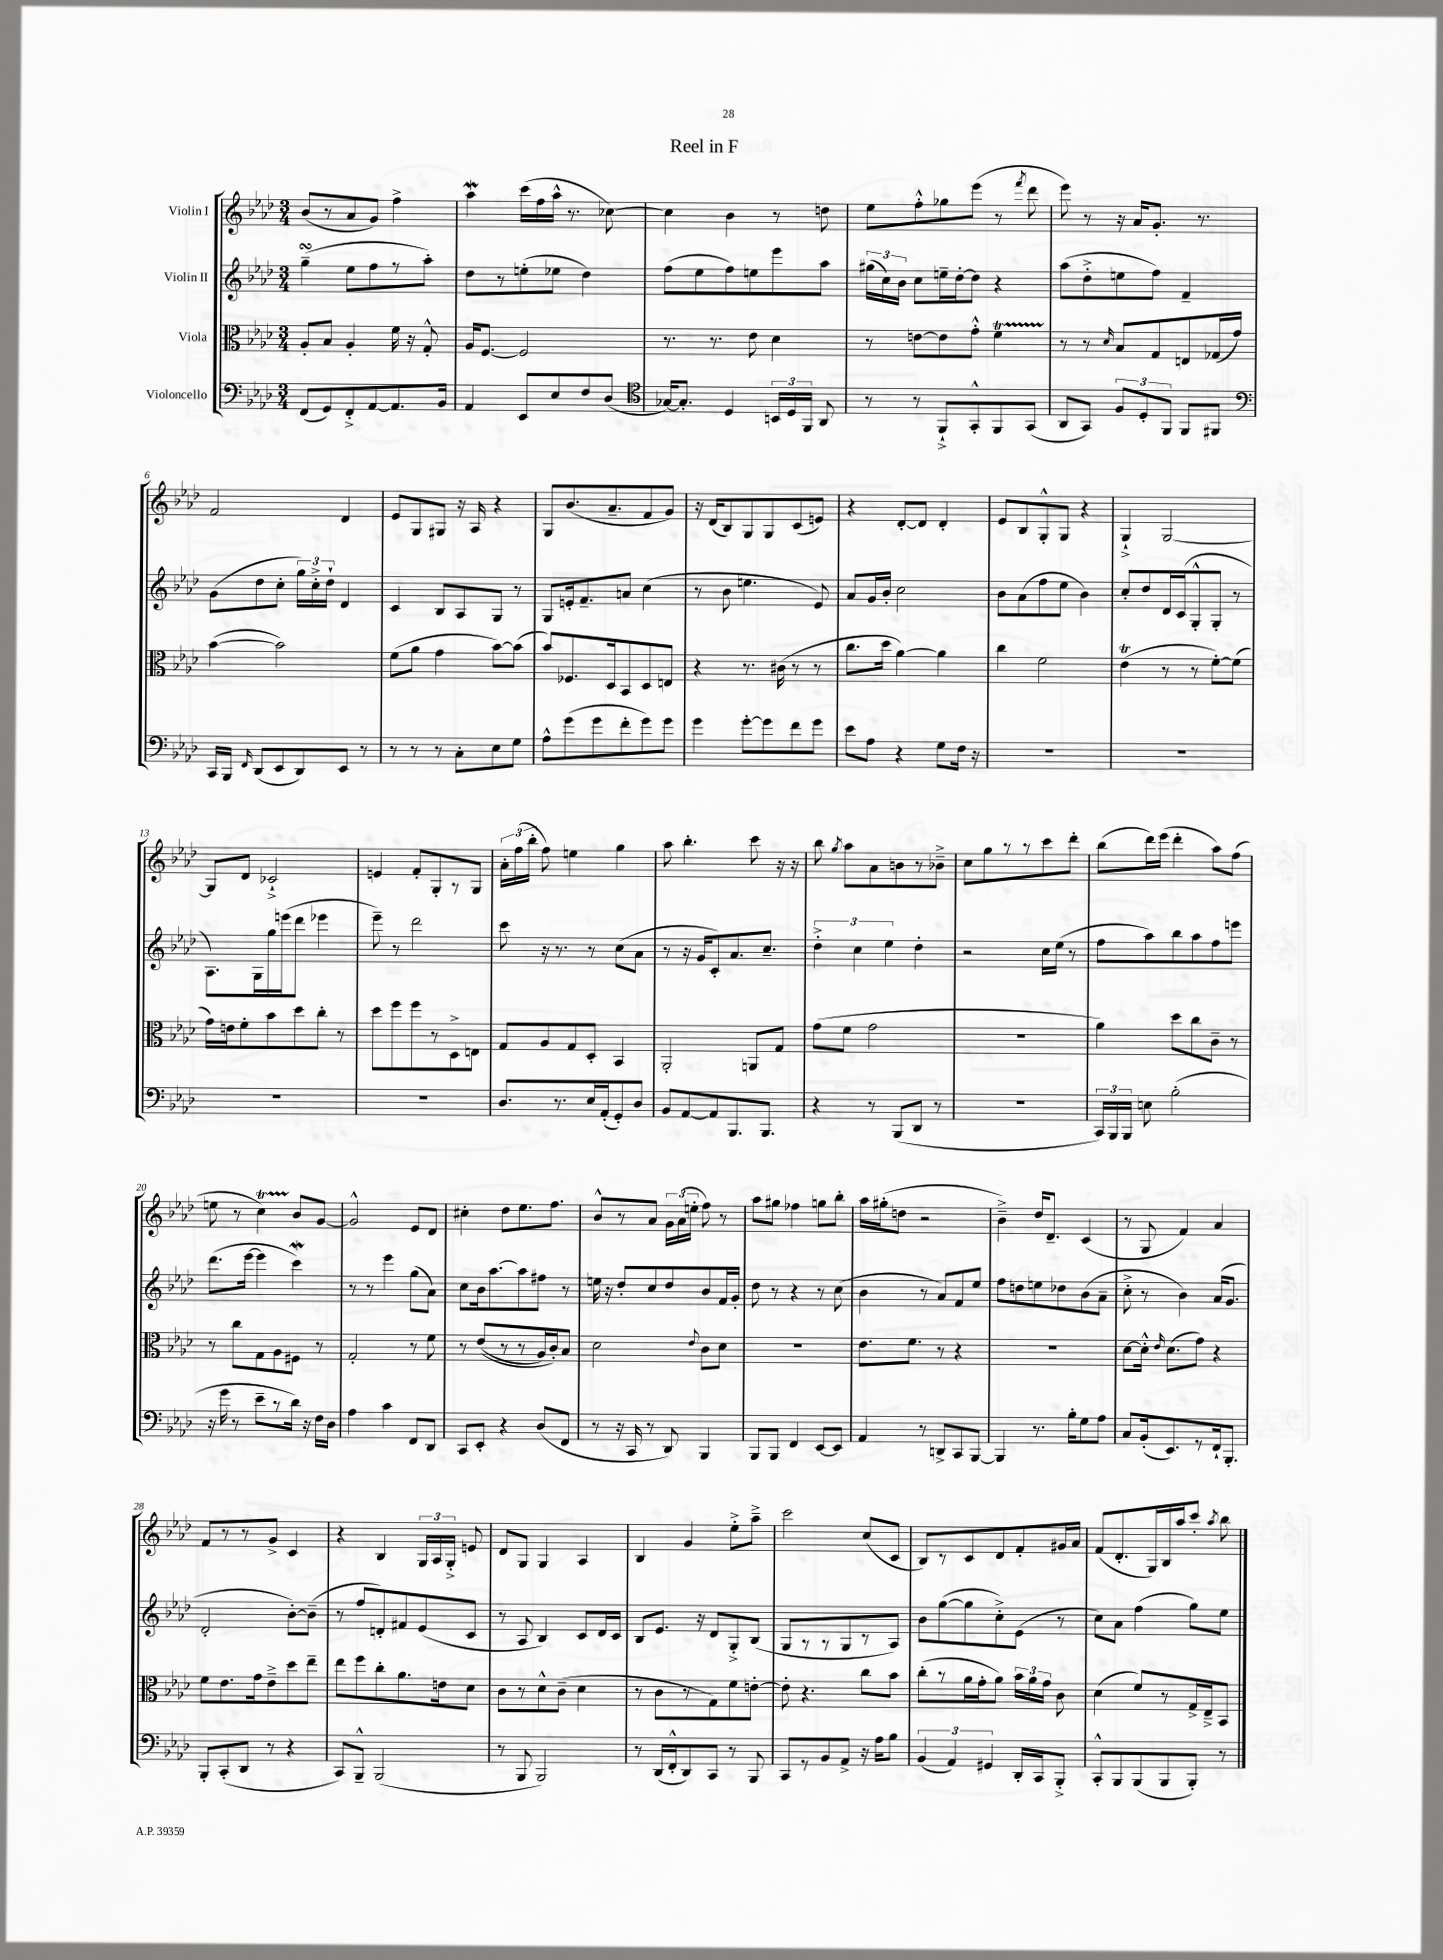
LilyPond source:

\header { title = "Reel in F" }
<<
\new StaffGroup <<
\new Staff = "s0" \with { instrumentName = "Violin I" } {
    \clef treble \key aes \major \numericTimeSignature \time 3/4
    \autoBeamOff bes'8[( r8 aes'8 g'8]) f''4-> |
    aes''4\mordent c'''16[( f''16 aes''16]-^ r8. ces''8~) |
    ces''4 bes'4 r8 d''8 |
    ees''8[ f''8-.-^ ges''8 ees'''8]( r8 \acciaccatura { f'''8 } des'''8 |
    ees'''8) r8 r16 aes'16[ g'8.]-. r8. |
    f'2 des'4 |
    ees'8[ g8 gis8] r16 aes16 r4 |
    g8[ bes'8.( aes'8.-- f'8 g'8]) |
    r16 des'16[( bes8) g8 g8 c'8( e'8]) |
    r4 des'8[~-. des'8] des'4-. |
    ees'8[ bes8 g8-.-^ g8] r4 |
    g4-!-> g2~ |
    g8[ des'8] ces'2-!-> |
    e'4 f'8[-. g8-. r8 g8] |
    \tuplet 3/2 { aes'16[-. f''16( bes''16]-. } f''8) e''4 g''4 |
    aes''8 bes''4.-. c'''8 r16 r16 |
    bes''8 \acciaccatura { g''8 } aes''8[ aes'8 b'8 r8 bes'8]---> |
    c''8[ g''8 r8 r8 c'''8 des'''8]-. |
    bes''8[( des'''16) ees'''16]( des'''4-. aes''8[) f''8]( |
    e''8 r8 c''4\startTrillSpan) bes'8[\stopTrillSpan g'8]~ |
    g'2-^ ees'8[ des'8] |
    cis''4-. des''8[ ees''8. f''8.] |
    bes'8[-^ r8 aes'8] \tuplet 3/2 { g'16[ aes'16( e''16]-. } f''8) r8 |
    aes''8[ gis''8] fes''4 g''8[ bes''8]-. |
    aes''16[ gis''16-.( d''8] r2 |
    bes'4--->) des''16[ des'8.]-- c'4( |
    r8 g8 f'4) aes'4 |
    f'8[ r8 r8 g'8]-> c'4 |
    r4 bes4 \tuplet 3/2 { g16[ aes16 g16]-.-> } e'8 |
    des'8[ g8] g4 aes4 |
    bes4 g'4 ees''8[-.-> aes''8]---> |
    c'''2 c''8[( c'8] |
    bes8[) r8 c'8 des'8 f'8-. gis'16 aes'16] |
    f'8[( des'8.-. g16) bes16 aes''16 c'''8]-. \acciaccatura { aes''8 } bes''8 \bar "|." |
}
\new Staff = "s1" \with { instrumentName = "Violin II" } {
    \clef treble \key aes \major \numericTimeSignature \time 3/4
    \autoBeamOff g''4--\turn( ees''8[ f''8 r8 aes''8]-.) |
    des''8[ r8 e''8-.( ees''8] des''4) |
    f''8[( ees''8 f''8) e''8 ees'''8 aes''8] |
    \tuplet 3/2 { gis''16[( c''16) bes'16] } c''8[ e''16-- des''16~-. des''8] r4 |
    aes''8[( des''8-.-> e''8 f''8]) f'4-- |
    g'8[( des''8 c''8]-. \tuplet 3/2 { g''16[) c''16-.-> des''16]-! } des'4 |
    c'4 bes8[ aes8 g8] r8 |
    g8[ e'16-. f'8.-- a'8] c''4( |
    r8 bes'8 e''4. ees'8) |
    aes'8[ g'16 bes'16]-. c''2 |
    bes'8[ aes'8( f''8 ees''8] bes'4) |
    c''8[-. des''8 des'16 c'16( g8-.-^ g8]-. r8 |
    aes8.[) g16 g''16 e'''16( des'''8] ees'''4 |
    ees'''8--) r8 des'''2 |
    c'''8 r16 r8. r8 c''8[( aes'8] |
    r8 r16 g'16[ c'8-.) aes'8. c''8.]-- |
    \tuplet 3/2 { des''4-.-> c''4 ees''4 } des''4-. |
    r2 c''16[ ees''16]( r8 |
    f''8[ aes''8) bes''8 aes''8 f''8 e'''8] |
    des'''8.[( ees'''16]~ ees'''4 c'''4\mordent) |
    r8 r8 ees'''4 g''8[( aes'8]) |
    c''8[ bes'16 aes''8.~ aes''8 fis''8] r8 |
    e''16 r16 des''8[-. c''8 des''8 bes'8 f'16 g'16]-. |
    des''8 r8 r4 r8 c''8( |
    bes'4 r8 aes'8[) f'8 ees''8] |
    f''8[ d''8 e''8 des''8 bes'8( aes'8]-- |
    c''8-.-> r8 bes'4) aes'16[( g'8.] |
    des'2-. bes'8[~-.) bes'8]--( |
    r8 f''8[ d'8-.) fis'8 ees'8( c'8] |
    r8 aes8 bes4) c'8[ des'16 c'16] |
    bes8[ ees'8.] r16 des'8[ g8-.-> bes8]( |
    g8[ r8 r8 g8 r8 aes8]) |
    bes'8[ g''8~( g''8 c''8-.->) ees'8]( r8 |
    c''8[) aes'8] f''4( g''8[) ees''8] \bar "|." |
}
\new Staff = "s2" \with { instrumentName = "Viola" } {
    \clef alto \key aes \major \numericTimeSignature \time 3/4
    \autoBeamOff aes8[-. bes8] aes4-. f'16 r16 g8-.-^ |
    aes16[ f8.]~ f2 |
    r8. r8. ees'8 des'4 |
    r8 e'8[~ e'8 g'8]-.-^ f'4\startTrillSpan |
    r8\stopTrillSpan r8 \grace { des'16 } bes8[ g8 e8 ges16( g'16]) |
    bes'4~( bes'2) |
    f'8[( aes'8] g'4 bes'8[~) bes'8]( |
    bes'8[) fes8. des16 bes,8 des8 e8] |
    r4 r8. cis'16( r8 r8 |
    c''8.[ des''16] aes'4~) aes'4 |
    c''4 f'2 |
    ees'4\trill( r8 r8 f'8[~-.) f'8]( |
    g'16[) e'16 f'8-. bes'8 des''8 c''8]-. r8 |
    des''8[ f''8 f''8 r8 des8-> e8] |
    g8[ aes8 g8 des8]-. bes,4 |
    aes,2-. a,8[ g8] |
    g'8[( f'8] g'2 |
    R2. |
    aes'4) des''8[ c''8 c'8]-- r8 |
    r8 c''8[ g8 aes8 fis8] r8 |
    g2-. r8 f'8 |
    r8 ees'8[(\( r8 r8 aes16) c'16-.\) bes8] |
    des'2 \appoggiatura { ees'8 } c'8[ des'8] |
    R2. |
    ees'8.[ f'8.] r8 r4 |
    R2. |
    des'8[~ des'16]-.-^ \grace { ees'16 } des'8.[( g'8]) r4 |
    f'8[ ees'8. g'16 ees'8---> des''8 ees''8]-- |
    ees''8[ f''8 c''8-. aes'8. e'16 des'8] |
    c'8[ r8 des'8-^ c'8]--( des'4 |
    r8 c'8[ r8 g8) f'8 e'8]~-. |
    e'8-. r4. c''8[ bes'8] |
    c''8[-.( r8 aes'16 g'16-. aes'8]) \tuplet 3/2 { bes'16[ aes'16 g'16] } c'8 |
    des'4( f'8[) r8 g16-> ees16---> bes,8] \bar "|." |
}
\new Staff = "s3" \with { instrumentName = "Violoncello" } {
    \clef bass \key aes \major \numericTimeSignature \time 3/4
    \autoBeamOff f,8[( g,8) f,8-.-> aes,8~ aes,8. bes,16] |
    aes,4 ees,8[ ees8 f8 des8]( |
    \clef tenor ges16[~) ges8.]-. des4 \tuplet 3/2 { b,16[ des16 f,16] } aes,8 |
    r8 r8 f,8[-!-> g,8-.-^ f,8 g,8]( |
    aes,8[ g,8]) \tuplet 3/2 { f8[ des8-. f,8] } f,8[ fis,8] |
    \clef bass c,16[ bes,,16] \grace { f,16 } des,8[( ees,8 des,8) ees,8] r8 |
    r8 r8 r8 c8[-. ees8 g8] |
    aes8[-^ g'8( g'8 f'8-. g'8) g'8] |
    g'4 g'8[~-. g'8 f'8 g'8] |
    ees'8[ aes8] r4 g8[ f16] r16 |
    R2. |
    R2. |
    R2. |
    R2. |
    des8.[ r8. ees16 aes,16-.( g,8-.) des8] |
    bes,8[ aes,8~ aes,8 bes,,8. bes,,8.] |
    r4 r8 bes,,8[( des,8] r8 |
    R2. |
    \tuplet 3/2 { c,16[) bes,,16 bes,,16] } e8 bes2-.( |
    r16 g'16 r8 ees'8[-- r8 des'16]) r16 f16[ des16] |
    aes4 c'4 f,8[ des,8] |
    c,8[ ees,8]-. r4 des8[( f,8] |
    r8 r16 c,16 r8 des,8) bes,,4 |
    bes,,8[ bes,,8] f,4 ees,8[~ ees,8] |
    aes,4 r8 d,8[-> c,8 bes,,8]~ |
    bes,,4 r8. bes16[-. g8 aes8] |
    c8[ bes,16-.( ees,8.) r8 f,16-! bes,,8.]-. |
    bes,,8[-. c,8-.( des,8] r8 r4 |
    c,8[) bes,,8]---^ bes,,2( |
    r8 bes,,8 bes,,2) |
    r8 des,16[( f,16-.-^ des,8) c,8] r8 bes,,8 |
    c,8[ r8 bes,8 aes,8]-> r16 aes16[ bes8] |
    \tuplet 3/2 { bes,4( aes,4) gis,4 } des,16[-. c,16 bes,,8]-.-> |
    c,8[-.-^ bes,,8 bes,,8( bes,,8 bes,,8]-.) r8 \bar "|." |
}
>>
>>
